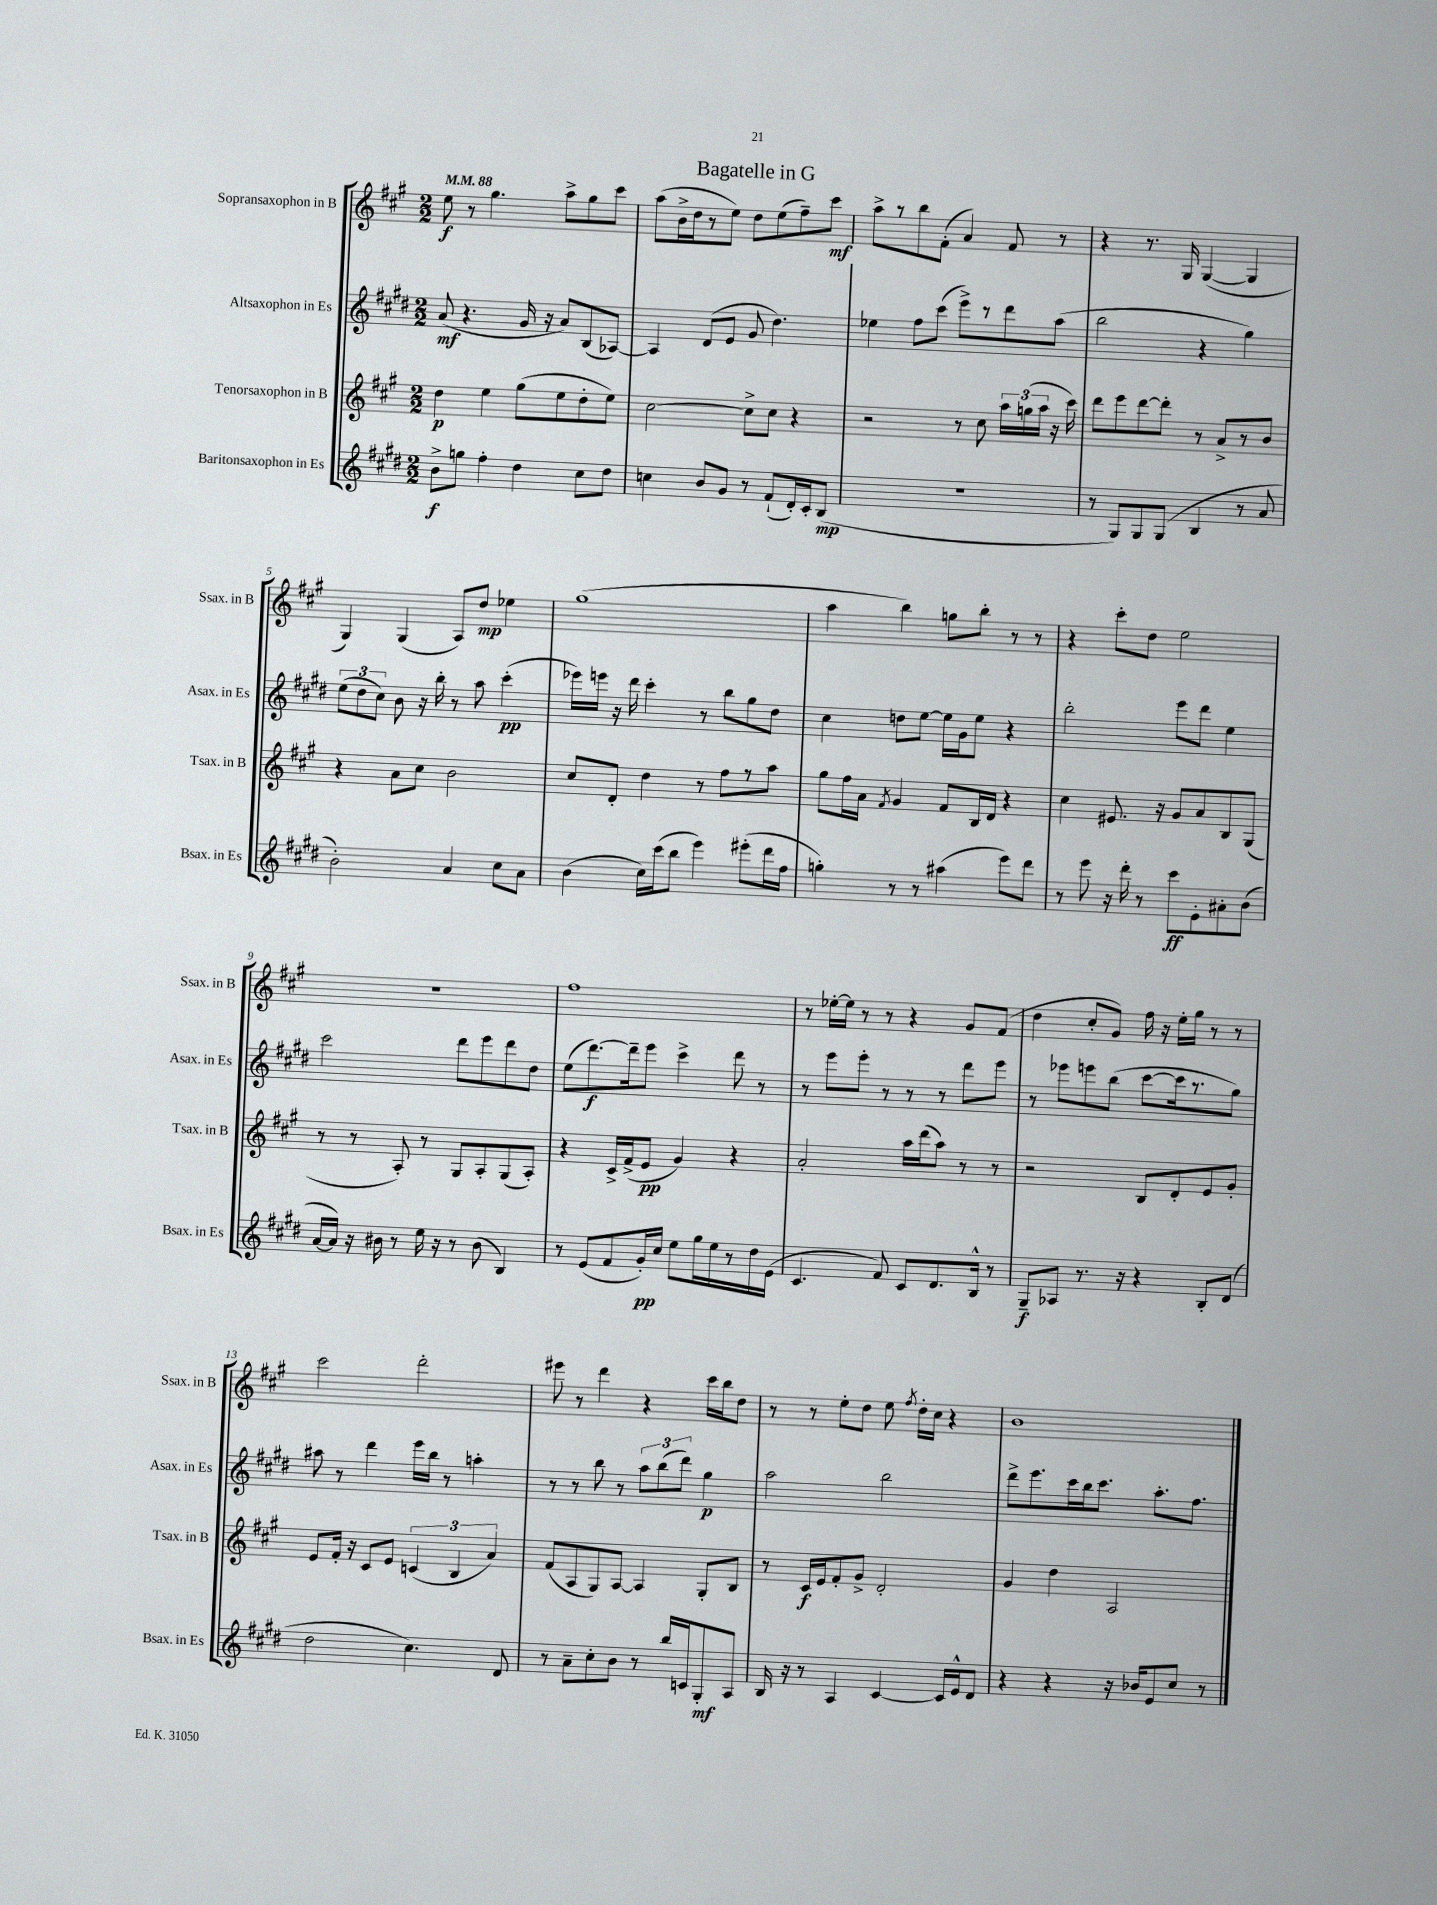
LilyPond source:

\header { title = "Bagatelle in G" }
<<
\new StaffGroup <<
\new Staff = "s0" \with { instrumentName = "Sopransaxophon in B" shortInstrumentName = "Ssax. in B" } {
    \clef treble \key a \major \numericTimeSignature \time 2/2 \tempo 4 = 88
    \autoBeamOff e''8\f r8 gis''4. a''8[-> gis''8 cis'''8] |
    a''8[( b'16-> d''16 r8 e''8]) d''8[ e''8( fis''8--) cis'''8]\mf |
    a''8[-> r8 b''8 fis'8]-.( a'4) fis'8 r8 |
    r4 r8. gis16 gis4~( gis4 |
    gis4) gis4( a8[) d''8]\mp ees''4 |
    gis''1( |
    a''4 b''4) g''8[ b''8]-. r8 r8 |
    r4 cis'''8[-. d''8] e''2 |
    R1 |
    fis''1 |
    r8 ees''16[~-. ees''16] r8 r8 r4 gis'8[ fis'8]( |
    d''4 cis''8[-. gis'8]) fis''16 r16 e''16[-. gis''16] r8 r8 |
    cis'''2 d'''2-. |
    eis'''8 r8 d'''4 r4 cis'''16[ b''16 d''8] |
    r8 r8 e''8[-. d''8] e''8 \acciaccatura { fis''8 } d''16[-. cis''16] r4 |
    b'1 \bar "|." |
}
\new Staff = "s1" \with { instrumentName = "Altsaxophon in Es" shortInstrumentName = "Asax. in Es" } {
    \clef treble \key e \major \numericTimeSignature \time 2/2
    \autoBeamOff a'8\mf( r4. gis'16 r16 a'8[) b8( aes8]~) |
    aes4 dis'8[( e'8] gis'8 dis''4.) |
    ees''4 fis''8[ cis'''8]( e'''8[->) r8 dis'''8 a''8]( |
    b''2 r4 gis''4) |
    \tuplet 3/2 { e''8[( dis''8 cis''8]) } b'8 r16 b''16-. r8 a''8 cis'''4-.\pp( |
    ees'''16[) e'''16] r16 dis'''16 cis'''4-. r8 b''8[ gis''8 dis''8] |
    cis''4 d''8[ e''8]~ e''16[ gis'16 e''8] r4 |
    b''2-. e'''8[ dis'''8] e''4 |
    cis'''2 dis'''8[ e'''8 dis'''8 dis''8] |
    e''8[( dis'''8.~\f) dis'''16-- e'''8] cis'''4-> dis'''8 r8 |
    r8 e'''8[ e'''8]-. r8 r8 r8 dis'''8[ e'''8] |
    r8 ees'''8[ e'''8 b''8]( cis'''8[~ cis'''16 r8. gis''8]) |
    ais''8 r8 dis'''4 e'''16[ b''16] r8 a''4-. |
    r8 r8 b''8 r8 \tuplet 3/2 { a''8[ b''8( dis'''8]) } gis''4\p |
    a''2 b''2 |
    dis'''8[-> e'''8. cis'''16 b''16 cis'''8.] a''8.[-. fis''8.] \bar "|." |
}
\new Staff = "s2" \with { instrumentName = "Tenorsaxophon in B" shortInstrumentName = "Tsax. in B" } {
    \clef treble \key a \major \numericTimeSignature \time 2/2
    \autoBeamOff d''4\p e''4 gis''8[( e''8 d''8-. e''8]) |
    cis''2~ cis''8[-> cis''8] r4 |
    r2 r8 cis''8 \tuplet 3/2 { a''16[ g''16( a''16] } r16 cis'''16) |
    d'''8[ e'''8 d'''8~ d'''8]-. r8 a'8[-> r8 b'8] |
    r4 a'8[ cis''8] b'2 |
    cis''8[ d'8]-. d''4 r8 fis''8[ r8 a''8] |
    gis''8[ fis''16 a'16] \acciaccatura { fis'8 } gis'4 fis'8[ b16 d'16] r4 |
    cis''4 eis'8. r16 gis'8[ a'8 b8 gis8]( |
    r8 r8 a8-.) r8 gis8[ a8-. gis8( a8]-.) |
    r4 cis'16[-> fis'16->( e'8]\pp gis'4) r4 |
    a'2-. a''16[ d'''16( a''8]) r8 r8 |
    r2 b8[ d'8-. e'8 gis'8]-. |
    e'8[ fis'16]-. r16 cis'8[ e'8] \tuplet 3/2 { c'4( b4 a'4) } |
    fis'8[( a8 gis8) a8]~ a4 gis8[-. b8] |
    r8 cis'16[\f e'16 fis'8-. gis'8]-> d'2-. |
    gis'4 d''4 a2 \bar "|." |
}
\new Staff = "s3" \with { instrumentName = "Baritonsaxophon in Es" shortInstrumentName = "Bsax. in Es" } {
    \clef treble \key e \major \numericTimeSignature \time 2/2
    \autoBeamOff b'8[->\f g''8] fis''4-. dis''4 cis''8[ dis''8] |
    c''4 b'8[ gis'8] r8 fis'8[-!( dis'16-.) cis'16-. b8]\mp( |
    r1 |
    r8 gis8[) gis8 gis8]( b4 r8 a'8 |
    b'2-.) a'4 cis''8[ a'8] |
    b'4( cis''16[) cis'''16( b''8] e'''4) eis'''8[-.( dis'''16 fis''16] |
    g''4-.) r8 r8 ais''4( e'''8[) dis'''8] |
    r8 e'''8 r16 dis'''16-. r8 cis'''8[\ff e'8-. ais'8-. b'8]( |
    a'16[~ a'16]) r16 bis'16 r8 e''16 r16 r8 bis'8( b4) |
    r8 e'8[( fis'8 gis'16-.\pp) cis''16] e''8[ gis''16 e''16 r8 dis''16 e'16]( |
    cis'4. fis'8) cis'8[ dis'8. b16]-^ r8 |
    gis8[--\f aes8] r8. r16 r4 b8[-. dis'8]( |
    dis''2 cis''4.) dis'8 |
    r8 a'8[-- cis''8-. b'8] r8 b''16[ c'16 gis8-.\mf a8] |
    b16 r16 r8 a4 cis'4~ cis'16[ e'16-^ dis'8] |
    r4 r4 r16 bes'16[ e'8 cis''8] r8 \bar "|." |
}
>>
>>
